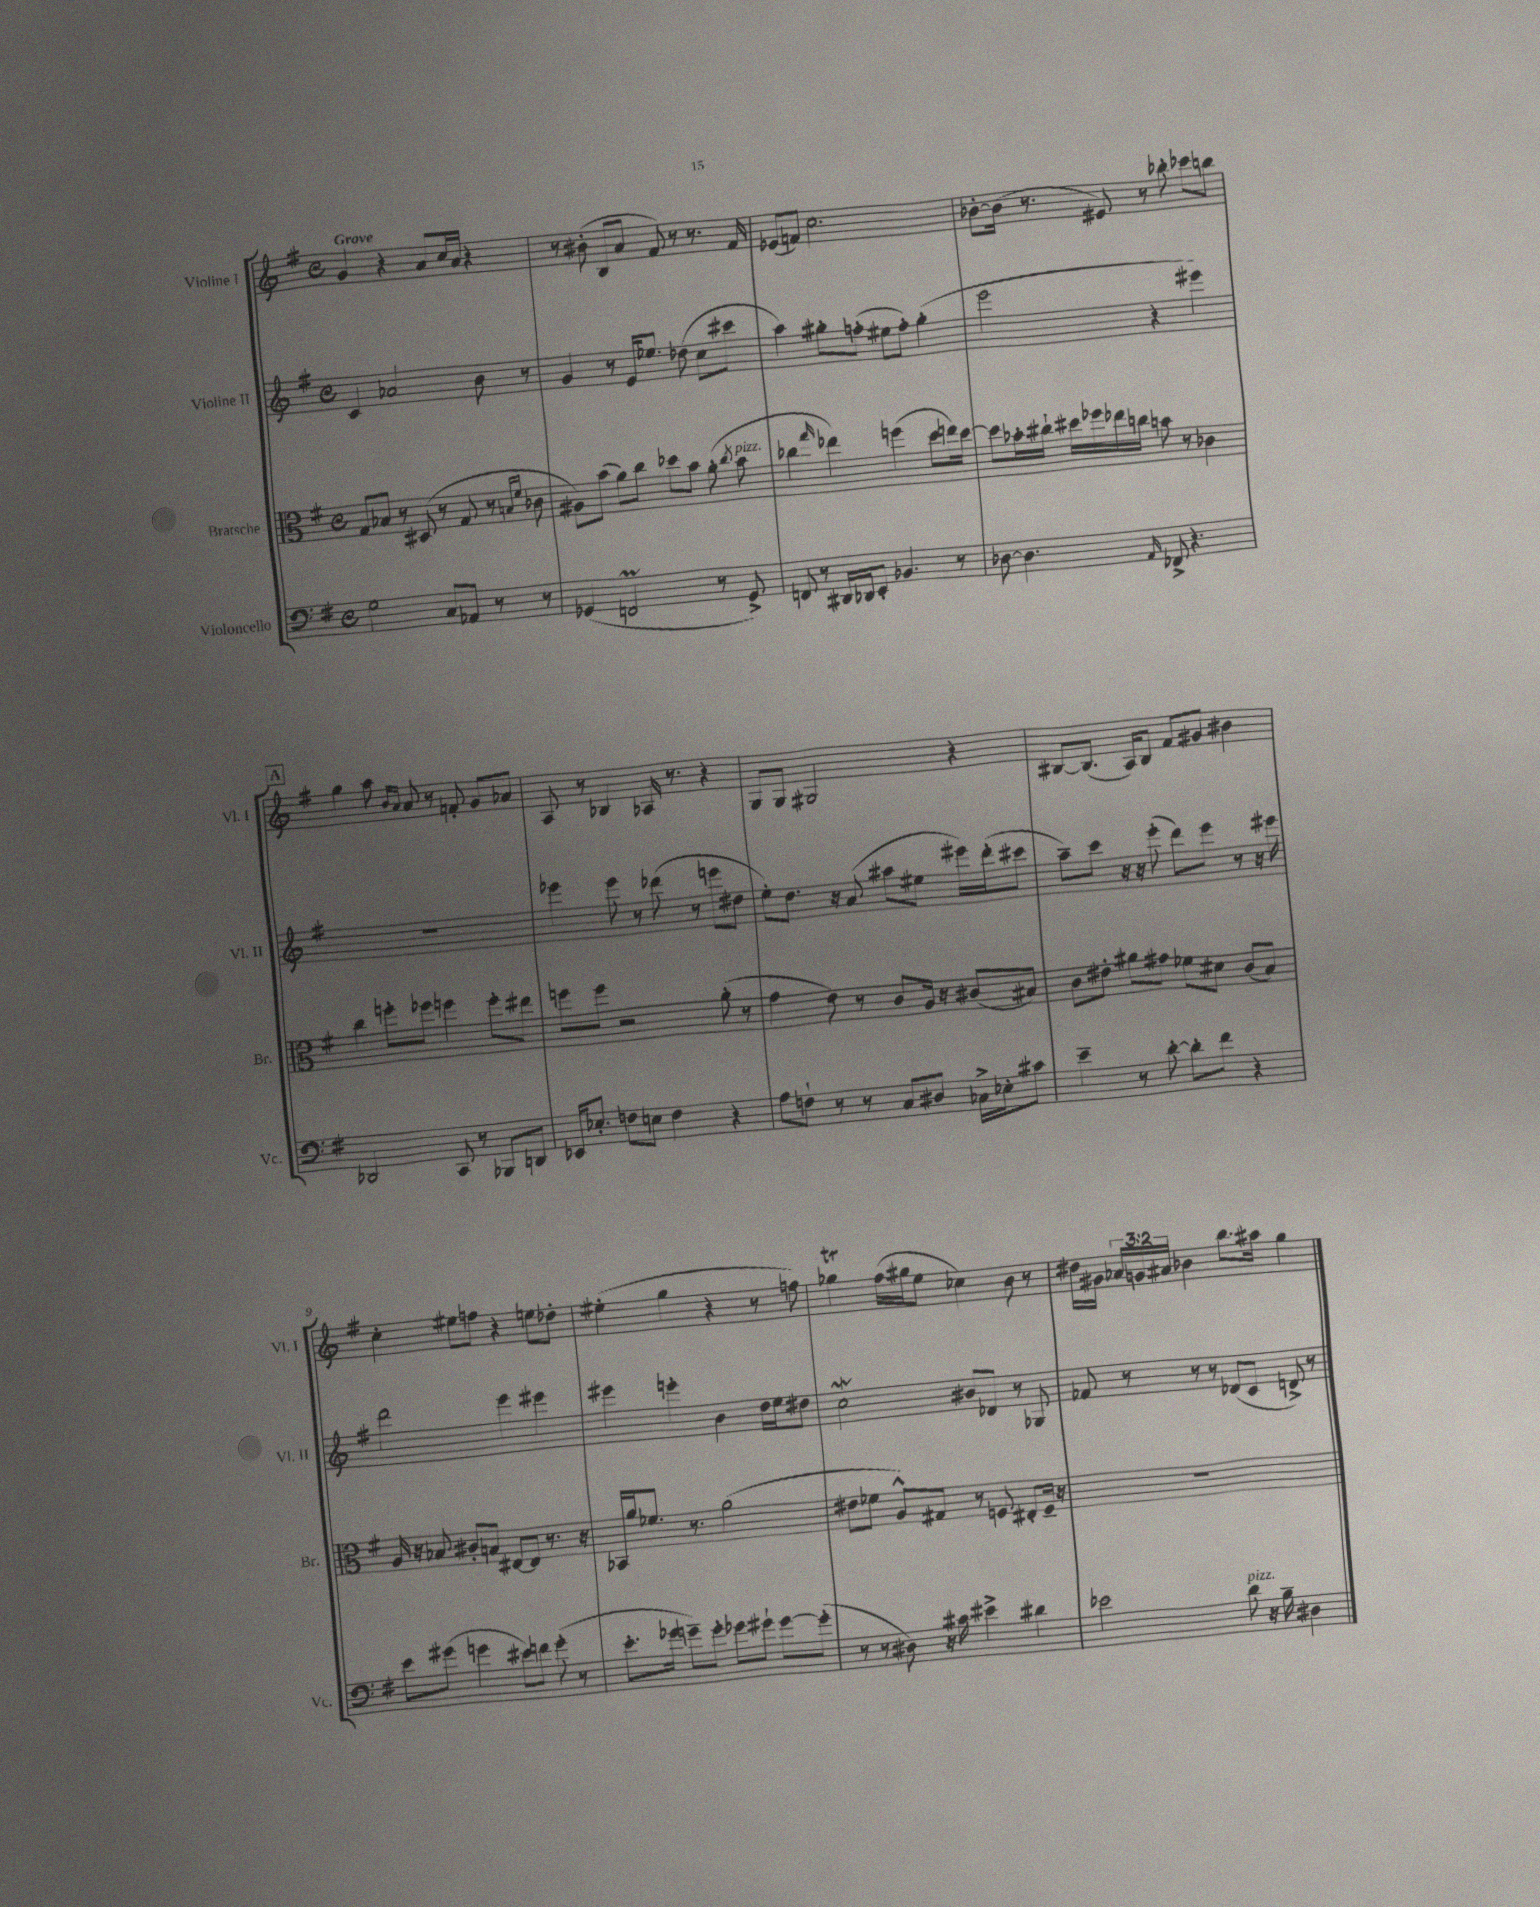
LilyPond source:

<<
\new StaffGroup <<
\new Staff = "s0" \with { instrumentName = "Violine I" shortInstrumentName = "Vl. I" } {
    \clef treble \key g \major \defaultTimeSignature \time 4/4 \override Staff.TupletNumber.text = #tuplet-number::calc-fraction-text \tempo "Grave"
    \autoBeamOff g'4 r4 a'8[ c''16 a'16] r4 |
    r8 bis'8-.( b8[ a'8] fis'8) r8 r8. fis'16 |
    ees'8[( f'8]) c''2. |
    bes'8[~-. bes'16]( r8. eis'8) r8 bes''8-. ces'''8[ b''8] |
    \mark \markup { \box "A" } g''4 a''8 \grace { b'16[ a'16] } a'8 r8 f'8-. g'8[ aes'8] |
    a8 r8 bes4 aes16 r8. r4 |
    g8[ g8] gis2 r4 |
    bis8[~ bis8.]( a16[) bis8] fis'8[ gis'8] bis'4 |
    c''4-. eis''8[ f''8] r4 e''8[ des''8]-. |
    eis''4-.( g''4 r4 r8 f''8) |
    ges''4\trill fis''16[( gis''16 e''8] ces''4) b'8 r8 |
    dis''16[ gis'16] \tuplet 3/2 { aes'16[ g'16 ais'16] } bes'4 b''8.[ ais''16] g''4 \bar "|." |
}
\new Staff = "s1" \with { instrumentName = "Violine II" shortInstrumentName = "Vl. II" } {
    \clef treble \key g \major \defaultTimeSignature \time 4/4
    \autoBeamOff c'4 aes'2 b'8 r8 |
    g'4 r8 e'16[ ees''8.] des''8( c''8[ cis'''8] |
    a''4) gis''8[-. f''8]-.( eis''8[ f''8]-.) gis''4-.( |
    e'''2 r4 eis'''4) |
    \mark \markup { \box "A" } R1 |
    ees'''4 ees'''8 r8 des'''8( r8 e'''8[ dis''8] |
    e''8[-.) d''8.] r16 a'8( ais''8[ eis''8] eis'''16[) d'''16-.( cis'''8] |
    a''8[--) c'''8] r16 r16 e'''8-.( d'''8[) e'''8] r8 r16 eis'''16 |
    d'''2 e'''4 eis'''4 |
    eis'''4 e'''4-. b'4 d''16[ e''16 dis''8] |
    c''2\mordent bis'8[ des'8] r8 ges8 |
    fes'8 r8 r8 r8 des'8[( c'8] d'8->) r8 \bar "|." |
}
\new Staff = "s2" \with { instrumentName = "Bratsche" shortInstrumentName = "Br." } {
    \clef alto \key g \major \defaultTimeSignature \time 4/4
    \autoBeamOff g8[ bes8] r8 dis8( r8 g8 r8 \grace { b16[ fis'16] } ces'8 |
    ais8[) b'8]( a'8[) c''8] des''8[ b'8] a'8-.( \acciaccatura { c''8 } b'8^\markup { \italic "pizz." } |
    ces''4 \grace { g''16 } ees''4) f''4( d''8[ e''16) d''16]~ |
    d''8[ bes'16-. cis''16]-! dis''16[ fes''16 ees''16 c''16] b'8 r8 ces'4 |
    \mark \markup { \box "A" } c''4 f''8[-. fes''8] f''4 f''8[-. eis''8] |
    f''8[ f''8] r2 a'8-.( r8 |
    g'4 e'8) r8 c'8[ a16] r16 cis'8[( bis8]) |
    c'8[ eis'8]-. ais'8[ gis'8] fes'8[ dis'8] c'8[( b8]) |
    a16 r16 bes8 cis'8[-. b8] eis8[~ eis8] r8. r16 |
    bes,16[ a'16 fes'8.] r8. a'2( |
    eis'8[ fes'8] a8[-^) gis8] r8 f8 eis8[-. f16]-- r16 |
    r1 \bar "|." |
}
\new Staff = "s3" \with { instrumentName = "Violoncello" shortInstrumentName = "Vc." } {
    \clef bass \key g \major \defaultTimeSignature \time 4/4
    \autoBeamOff g2 c8[ aes,8] r8 r8 |
    ges,4( f,2\prall r8 ges,8->) |
    f,8 r8 dis,16[ des,16 e,8]-. bes,4. r8 |
    des8~ des4. \grace { a,16 } fes,8-> r4. |
    \mark \markup { \box "A" } des,2 c,8 r8 bes,,8[ d,8] |
    ees,16[ ees8.]-. f8[ e8] f4 r4 |
    a8[ f8]-! r8 r8 c8[ dis8] ces16[-> ees16-. cis'8] |
    e'4-- r8 d'8~-. d'8[-. fis'8] r4 |
    e'8[ gis'8]( g'4 eis'8[) f'8] g'8-.( r8 |
    e'8.[-. ges'16] g'8[--) g'8]-. ges'8[ gis'8]-! gis'8[~ gis'8]-.( |
    r8 r8 dis8) r16 cis'16 eis'4-> dis'4 |
    ees'2 d'8^\markup { \italic "pizz." } r16 b16-- dis4 \bar "|." |
}
>>
>>
